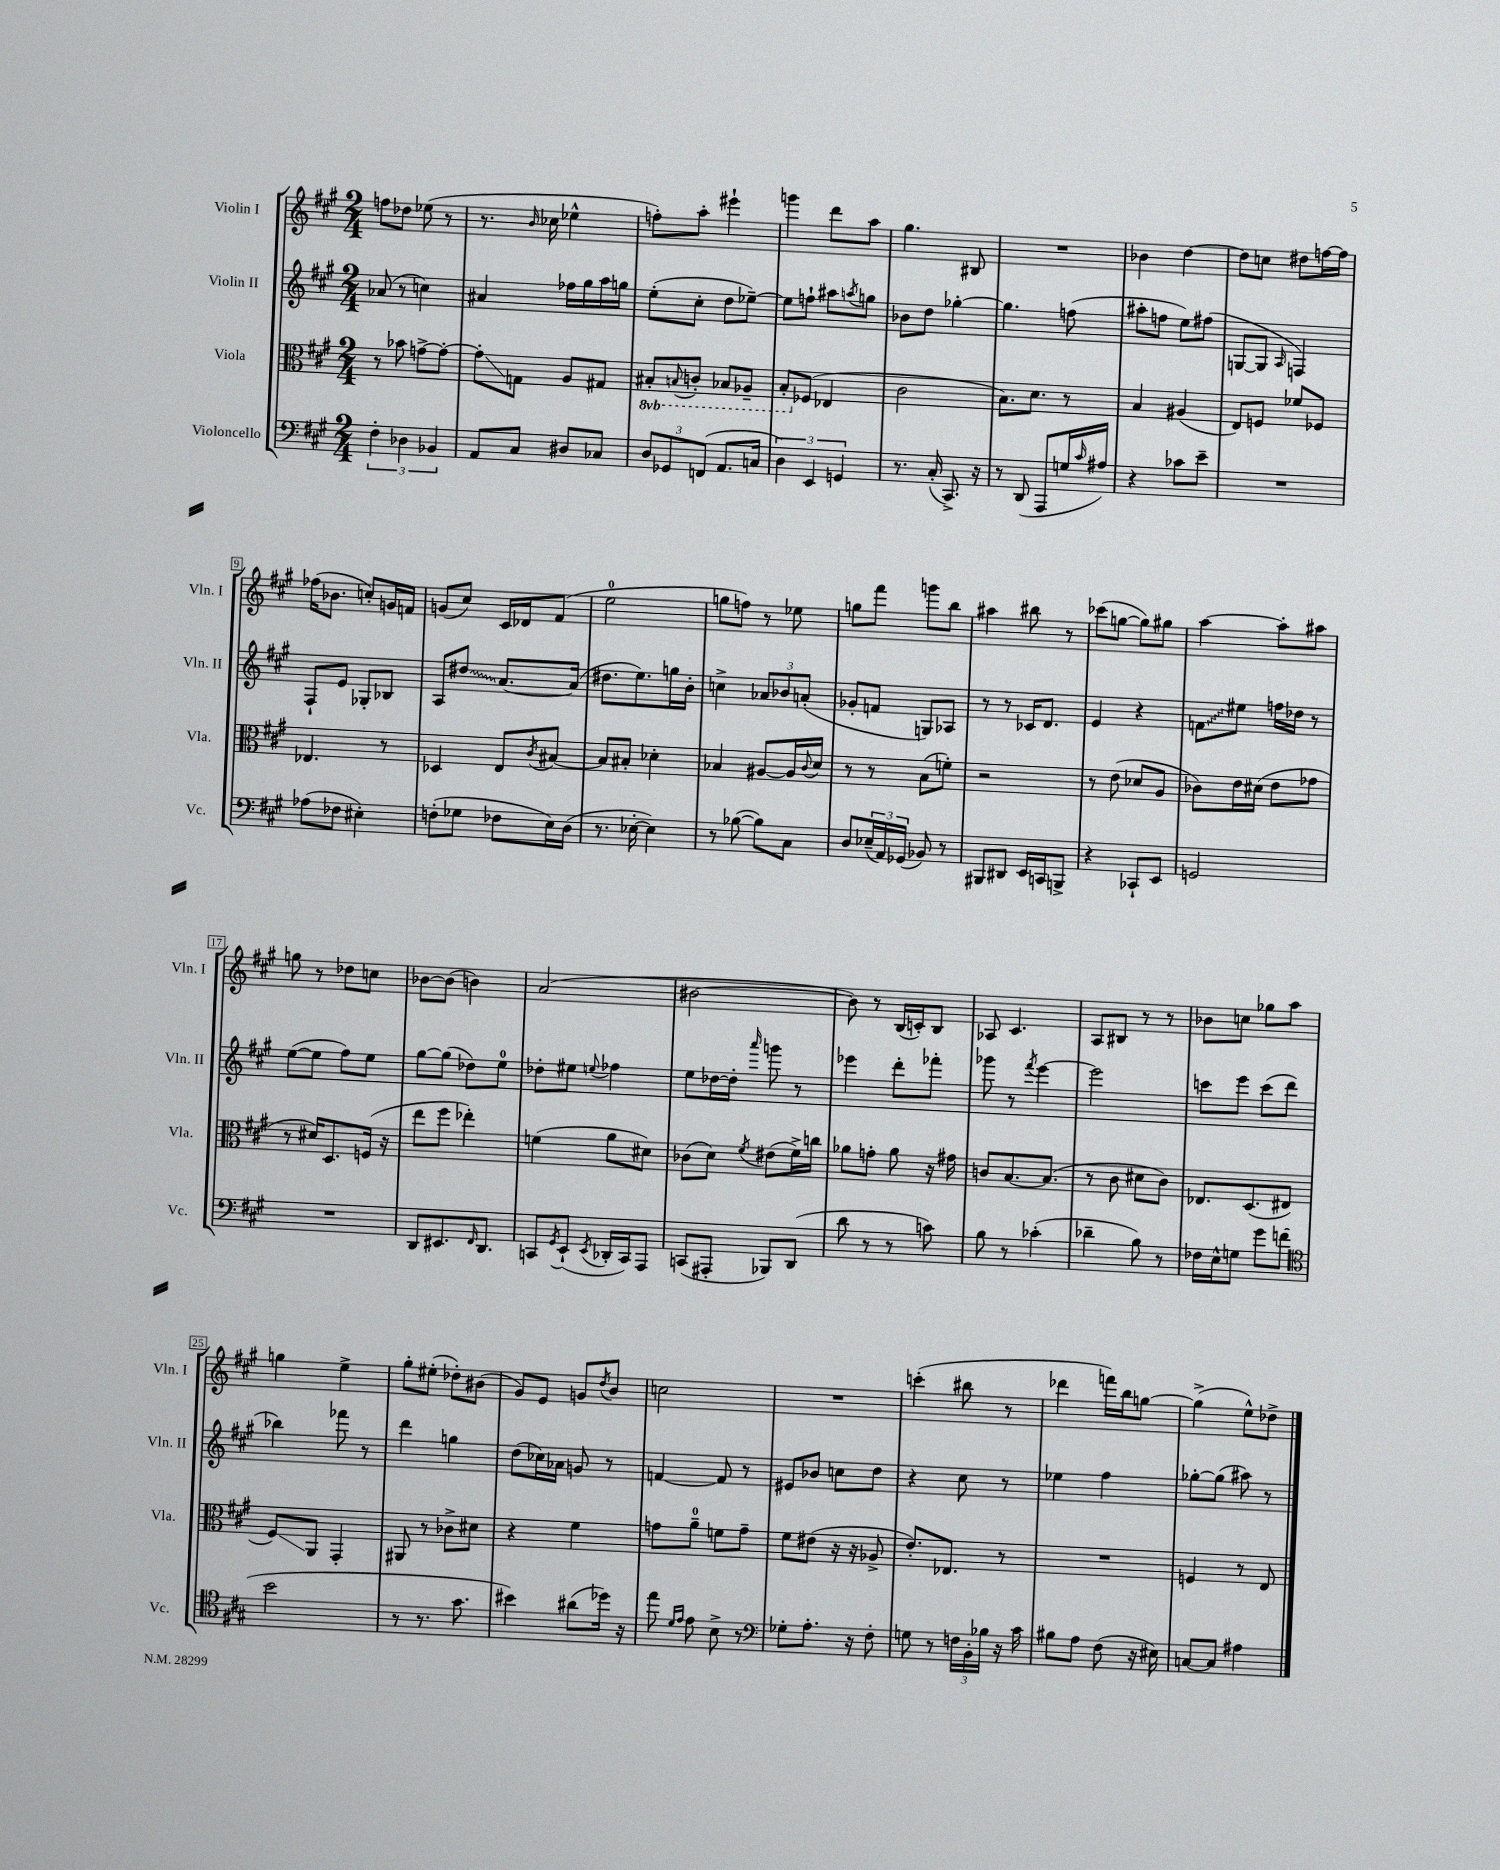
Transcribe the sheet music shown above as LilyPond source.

<<
\new StaffGroup <<
\new Staff = "s0" \with { instrumentName = "Violin I" shortInstrumentName = "Vln. I" } {
    \clef treble \key a \major \numericTimeSignature \time 2/4
    f''8 des''8 ees''8( r8 |
    r8. \grace { b'16 } ces''16 ees''4-^ |
    f''8-.) a''8-. eis'''4-! |
    g'''4 d'''8 a''8 |
    gis''4. bis8 |
    R2 |
    bes'4 d''4~ |
    d''8 c''8 dis''8 f''16~ f''16 |
    fes''16( bes'8. c''8-.) g'16 f'16 |
    g'8( cis''8) cis'16 des'16 fis'8( |
    e''2-0 |
    g''8 f''8) r8 ees''8 |
    g''8 fis'''8 g'''8 b''8 |
    ais''4 bis''8 r8 |
    ces'''8( g''8~ g''8) gis''8 |
    a''4~ a''8-. ais''8 |
    g''8 r8 des''8 c''8 |
    bes'8~ bes'8( b'4) |
    a'2( |
    bis'2~ |
    bis'8) r8 b16( c'16-.) b8 |
    aes8 cis'4. |
    a8 bis8 r8 r8 |
    bes'8 c''8 ges''8 a''8 |
    g''4 e''4-> |
    gis''8-. eis''8-.( des''8-.) bis'8( |
    gis'8) e'8 g'8 \acciaccatura { d''8 } b'8 |
    c''2 |
    R2 |
    c'''4-.( bis''8 r8 |
    des'''4 f'''16) b''16 g''8~ |
    g''4->( e''8-^) des''8-> \bar "|." |
}
\new Staff = "s1" \with { instrumentName = "Violin II" shortInstrumentName = "Vln. II" } {
    \clef treble \key a \major \numericTimeSignature \time 2/4
    aes'8( r8 c''4) |
    ais'4 fes''16 gis''16 a''16 g''16 |
    e''8-.( cis''8-. d''8 ees''8~--) |
    ees''8 f''8-! ais''8 \acciaccatura { a''8 } g''8 |
    bes'8 d''8 ges''4~-. |
    ges''4. f''8( |
    ais''8-. f''8 e''8) fis''8( |
    g8~ g8 \grace { a16 } f4) |
    fis8-! e'8 ges8-. bes8 |
    a8 \once \override Glissando.style = #'zigzag dis''8\glissando a'8.~ a'16( |
    dis''8. e''8.) g''16 b'16-. |
    c''4-> \tuplet 3/2 { aes'8 bes'8 a'8-.( } |
    ges'8-. f'8 g8) aes8 |
    r8 r8 ces'16 d'8. |
    e'4 r4 |
    \once \override Glissando.style = #'zigzag f'8\glissando eis''8 f''16 des''16 r8 |
    e''8~( e''8 fis''8) e''8 |
    gis''8~ gis''8( des''8) e''8-0 |
    des''8-. eis''8 \appoggiatura { e''8 } fes''4 |
    e''8 des''16~ des''16-. \grace { a'''16 } g'''8 r8 |
    ees'''4 d'''8-. fes'''8-. |
    ges'''8 r8 \acciaccatura { fis'''8 } e'''4~ |
    e'''2 |
    c'''8 e'''8 c'''8( d'''8 |
    bes''4) fes'''8 r8 |
    d'''4 g''4 |
    d''8( ces''16) aes'16 g'8 r8 |
    f'4~ f'8 r8 |
    eis'8 bes'8 c''8 d''8 |
    r4 cis''8 r8 |
    ees''4 fis''4 |
    ges''8~-. ges''8( ais''8) r8 \bar "|." |
}
\new Staff = "s2" \with { instrumentName = "Viola" shortInstrumentName = "Vla." } {
    \clef alto \key a \major \numericTimeSignature \time 2/4 \set Staff.ottavationMarkups = #ottavation-simple-ordinals
    r8 bes'8 g'8~-> g'8~-. |
    g'8-.\glissando g8 a8 gis8 |
    \ottava #-1 bis,8-. \appoggiatura { b,8 } c8-. bes,8 aes,8-- |
    b,8-. \ottava #0 fes8( ees4 |
    cis'2 |
    b8.) d'8. r8 |
    b4 ais4( |
    e8) f8 fes'8 fes8 |
    ees4. r8 |
    des4 e8 \acciaccatura { cis'8 } bis8~ |
    bis8 bis8-. des'4-. |
    bes4 ais8~ ais16 \appoggiatura { cis'8 } d'16 |
    r8 r8 b8( f'8-.) |
    r2 |
    r8 e'8( des'8 a8 |
    ces'8) e'16 dis'16( e'8 ges'8 |
    r8 dis'16) d8. f16( r16 |
    e''8 fis''8 ees''4-.) |
    f'4( a'8 dis'8) |
    ces'8( d'8) \acciaccatura { fis'8 } eis'8( fis'16->) c''16 |
    aes'8 g'8-. aes'8 r16 gis'16 |
    c'8 b8.~ b8.( |
    r8 cis'8 dis'8 cis'8) |
    ees8. d8.( eis8 |
    fis8\glissando) a,8 gis,4-. |
    ais,8 r8 ces'8-> dis'8 |
    r4 fis'4 |
    g'8 a'8-0-- f'8 g'8-- |
    fis'8 eis'8( r16 r16 aes8-> |
    e'8.-.) ees8. r8 |
    R2 |
    f4 r8 e8 \bar "|." |
}
\new Staff = "s3" \with { instrumentName = "Violoncello" shortInstrumentName = "Vc." } {
    \clef bass \key a \major \numericTimeSignature \time 2/4
    \tuplet 3/2 { fis4-. des4 bes,4 } |
    a,8 cis8 dis8 ces8 |
    \tuplet 3/2 { d8 ges,8 f,8( } a,8. c16 |
    \tuplet 3/2 { d4) e,4 g,4 } |
    r8. cis16-.( cis,8.->) r16 |
    r8 d,8( a,,8 g16 \grace { cis'16 } ais16) |
    r4 ces'8 e'8-- |
    R2 |
    aes8( fes8 eis4-.) |
    f8-.( ges8 fes8 e16) d16( |
    r8. ees16~-. ees4) |
    r8 bes8~( bes8) cis8 |
    d8 \tuplet 3/2 { ees16--( a,16) ges,16( } bes,8) r8 |
    bis,,8 dis,8 e,16 c,16 b,,8-> |
    r4 ces,8-! e,8 |
    g,2 |
    R2 |
    d,8 eis,8. \grace { fis,16 } d,8. |
    c,8 \acciaccatura { gis,8 } e,8-!( \acciaccatura { e,8 } des,16-. c,16) a,,8 |
    c,8( ais,,8-. bes,,8) d,8( |
    d'8 r8 r8 c'8) |
    b8 r8 ces'4-.( |
    des'4-- b8) r8 |
    fes16 e16-^ g8 gis'8 f'8( |
    \clef tenor b'2 |
    r8 r8. gis'8. |
    bis'4) ais'8( des''16) r16 |
    e''8 \grace { d'16 e'16 } e'8 b8-> r8 |
    \clef bass ges8-. a8.-. r16 fis8-. |
    g8 r8 \tuplet 3/2 { f16 b,16-. bes16 } r16 cis'16 |
    bis8 a8 fis8( r16 eis16) |
    c8~ c8 ais4 \bar "|." |
}
>>
>>
\layout { \context { \Score \override BarNumber.stencil = #(make-stencil-boxer 0.1 0.3 ly:text-interface::print) } }
